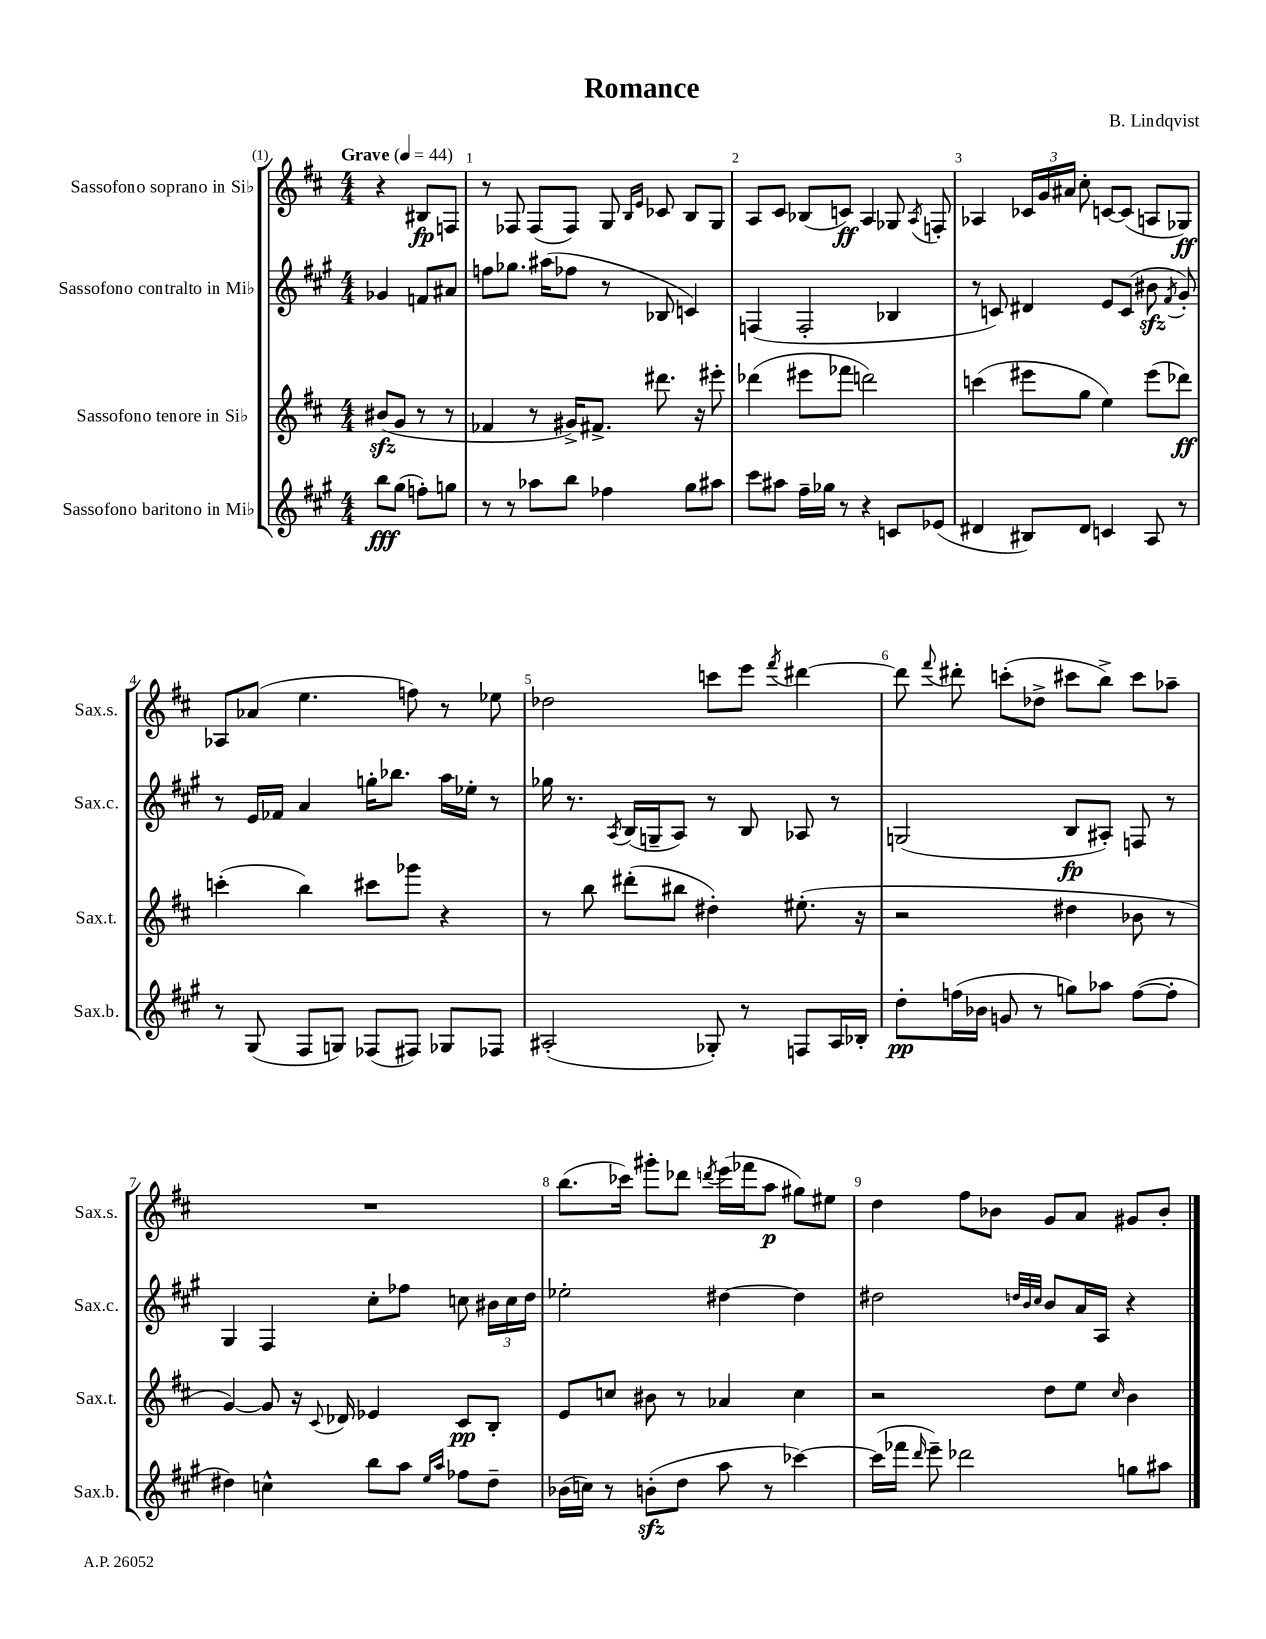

**kern	**kern	**kern	**kern
*staff4	*staff3	*staff2	*staff1
*clefG2	*clefG2	*clefG2	*clefG2
*k[f#c#g#]	*k[f#c#]	*k[f#c#g#]	*k[f#c#]
*M4/4	*M4/4	*M4/4	*M4/4
*MM44	*MM44	*MM44	*MM44
8bb	(8b#	4g-	4r
(8gg#	8g	.	.
8ff')	8r	8f	8B#
8gg	8r	8a#	8F
=	=	=	=
8r	4f-	8ff	8r
8r	.	8.gg-	8F-
8aa-	8r	.	(8F-
.	.	(16aa#	.
8bb	16g#^)	8ff-	8F-)
.	8.f#^	.	.
4ff-	.	8r	8G
.	.	.	16qqB
.	.	.	16qqe
.	8.ddd#	8B-	8c-
8gg#	.	4c)	8B
.	16r	.	.
8aa#	8eee#'	.	8G
=	=	=	=
8ccc#	(4ddd-	(4F	8A
8aa#	.	.	8c#
16ff#~	8eee#	2F'	(8B-
16gg-	.	.	.
8r	8fff-	.	8c)
4r	2ddd)	.	4A
8c	.	4B-	8G-
.	.	.	8qA
(8e-	.	.	8F'
=	=	=	=
4d#	(4ccc	8r	4A-
.	.	8c)	.
8B#)	8eee#	4d#	24c-
.	.	.	24g
.	.	.	24a#
8d#	8gg	.	8cc#'
4c	4ee)	8e	[8c
.	.	(8c	(8c]
8A	(8eee#	8b#	8A
.	.	8qf#	.
8r	8ddd-)	8g#')	8G-)
=	=	=	=
8r	(4ccc'	8r	8A-
(8G#	.	16e	(8a-
.	.	16f-	.
8F#	4bb)	4a	4.ee
8G)	.	.	.
(8F-	8ccc#	16gg'	.
.	.	8.bb-	.
8F#)	8ggg-	.	8ff)
8G-	4r	16aa	8r
.	.	16ee-'	.
8F-	.	8r	8ee-
=	=	=	=
(2A#'	8r	16gg-	2dd-
.	.	8.r	.
.	8bb	.	.
.	.	8qA	.
.	(8ddd#'	(16B	.
.	.	16G~	.
.	8bb#	8A)	.
8G-')	4dd#')	8r	8ccc
8r	.	8B	8eee
.	.	.	8qfff#
8F	(8.ee#'	8A-	[4ddd#
16A#	.	8r	.
16B-'	16r	.	.
=	=	=	=
8dd'	2r	(2G	8ddd#]
.	.	.	8qqfff#
(16ff	.	.	8ddd#'
16b-	.	.	.
8g	.	.	(8ccc'
8r	.	.	8dd-^
8gg)	4dd#	8B	8ccc#
8aa-	.	8A#')	8bb^)
([8ff	8b-	8F	8ccc#
8ff']	8r	8r	8aa-~
=	=	=	=
4dd#)	[4g)	4G#	1r
4cc^^	8g]	4F#	.
.	16r	.	.
.	8qqc#	.	.
.	16d-	.	.
8bb	4e-	8cc#'	.
8aa	.	8ff-	.
16qqee	.	.	.
16qqaa	.	.	.
8ff-	8c#	8cc	.
8dd#~	8B'	24b#	.
.	.	24cc	.
.	.	24dd	.
=	=	=	=
(16b-	8e	2ee-'	(8.bb
16cc)	.	.	.
8r	8cc	.	.
.	.	.	16ccc-)
(8b'	8b#	.	8ggg#'
8dd	8r	.	8ddd-
.	.	.	8qddd
8aa	4a-	[4dd#	(16eee
.	.	.	16fff-
8r	.	.	8aa
[4ccc-)	4cc	4dd#]	8gg#)
.	.	.	8ee#
=	=	=	=
(16ccc-]	2r	2dd#	4dd
16fff-	.	.	.
16qqddd	.	.	.
8eee~)	.	.	.
2ddd-	.	.	8ff#
.	.	.	8b-
.	.	32qqdd	.
.	.	32qqb	.
.	.	32qqcc#	.
.	8dd	8b	8g
.	8ee	16a	8a
.	.	16A	.
.	16qqcc#	.	.
8gg	4b	4r	8g#
8aa#	.	.	8b-'
==	==	==	==
*-	*-	*-	*-
